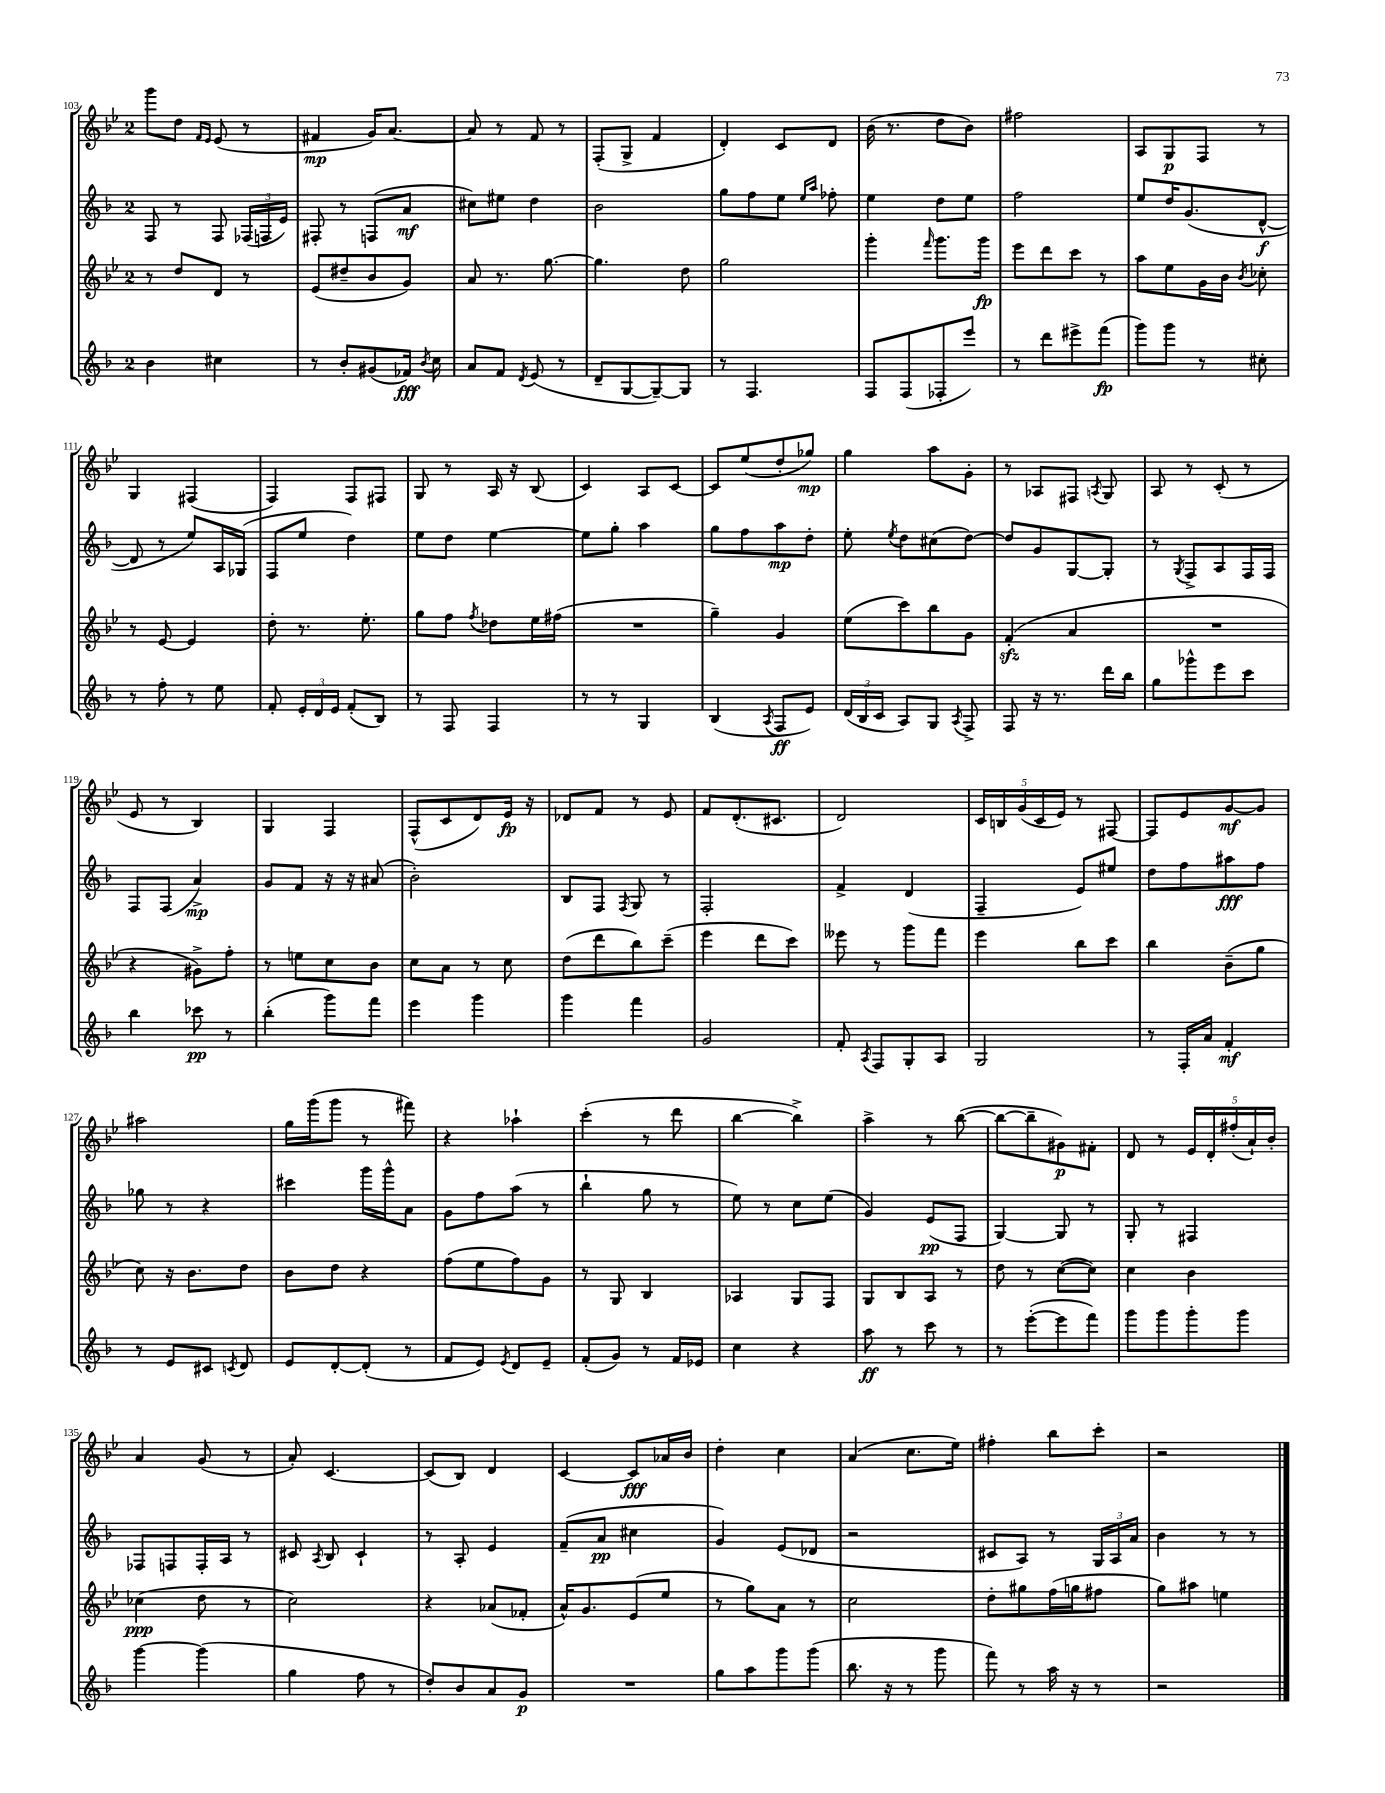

**kern	**kern	**kern	**kern
*staff4	*staff3	*staff2	*staff1
*clefG2	*clefG2	*clefG2	*clefG2
*k[b-]	*k[b-e-]	*k[b-]	*k[b-e-]
*M2/4	*M2/4	*M2/4	*M2/4
4b-	8r	8F	8ggg
.	8dd	8r	8dd
.	.	.	16qqf
.	.	.	16qqe-
4cc#	8d	8F	(8e-
.	8r	(24F-	8r
.	.	24F	.
.	.	24e)	.
=	=	=	=
8r	(8e-	8F#'	4f#
8b-'	8dd#~	8r	.
(8g#	8b-	(8F	16g)
.	.	.	[8.a
16f-)	8g)	8a	.
8qb-	.	.	.
16cc	.	.	.
=	=	=	=
8a	8a	8cc#)	8a]
8f	8.r	8ee#	8r
8qd	.	.	.
(8e	.	4dd	8f
.	[8.gg	.	.
8r	.	.	8r
=	=	=	=
8d~	4.gg]	2b-	(8F'
[8G	.	.	8G^
8G~_)	.	.	4f
8G]	8dd	.	.
=	=	=	=
8r	2gg	8gg	4d')
4.F	.	8ff	.
.	.	8ee	8c
.	.	16qqee	.
.	.	16qqaa	.
.	.	8ff-'	8d
=	=	=	=
8F	4ggg'	4ee	(16b-
.	.	.	8.r
(8F	.	.	.
.	16qqfff	.	.
8F-'	8.ggg	8dd	8dd
8eee)	.	8ee	8b-)
.	16ggg	.	.
=	=	=	=
8r	8eee-	2ff	2ff#
8ddd	8ddd	.	.
8eee#^	8ccc	.	.
(8fff	8r	.	.
=	=	=	=
8ggg)	8aa	8ee	8A
8ggg	8ee-	16dd	8G
.	.	(8.g	.
8r	16g	.	8F
.	16b-	.	.
.	8qb-	.	.
8cc#'	8cc-'	[8d^^	8r
=	=	=	=
8r	8r	8d]	4G
8ff'	[8e-	8r	.
8r	4e-]	8ee)	(4F#
8ee	.	16A	.
.	.	(16G-	.
=	=	=	=
8f'	8dd'	8F	4F)
24e'	8.r	8ee	.
24d	.	.	.
24e	.	.	.
(8f'	.	4dd)	8F
.	8.ee-'	.	.
8B-)	.	.	8F#
=	=	=	=
8r	8gg	8ee	8G
8F	8ff	8dd	8r
.	8qff	.	.
4F	8dd-	[4ee	16A
.	.	.	16r
.	16ee-	.	(8B-
.	(16ff#	.	.
=	=	=	=
8r	2r	8ee]	4c)
8r	.	8gg'	.
4G	.	4aa	8A
.	.	.	[8c
=	=	=	=
(4B-	4gg~)	8gg	8c]
.	.	8ff	(8ee-
8qA	.	.	.
8F	4g	8aa	8dd'
8e)	.	8dd'	8gg-)
=	=	=	=
(24d	(8ee-	8ee'	4gg
24B-	.	.	.
24c	.	.	.
.	.	8qee	.
8A)	8ccc)	8dd	.
8G	8bb-	(8cc#	8aa
8qA	.	.	.
8F^	8g	[8dd)	8g'
=	=	=	=
8F	(4f'	8dd]	8r
16r	.	8g	8A-
8.r	.	.	.
.	4a	[8G	8F#
.	.	.	8qA
16ddd	.	8G']	8G
16bb-	.	.	.
=	=	=	=
8gg	2r	8r	8A
.	.	8qG	.
8ggg-^^	.	8F^	8r
8eee	.	8A	(8c'
8ccc	.	16F	8r
.	.	16F	.
=	=	=	=
4bb-	4r	8F	8e-
.	.	(8F	8r
8ccc-	8g#^)	4a^)	4B-)
8r	8ff'	.	.
=	=	=	=
(4bb-'	8r	8g	4G
.	8ee	8f	.
8ggg)	8cc	16r	4F
.	.	16r	.
8fff	8b-	(8a#	.
=	=	=	=
4eee	8cc	2b-')	(8F^^
.	8a	.	8c
4ggg	8r	.	8d)
.	8cc	.	16e-
.	.	.	16r
=	=	=	=
4ggg	(8dd	8B-	8d-
.	8ddd	8F	8f
.	.	8qF	.
4fff	8bb-)	8G	8r
.	(8ccc~	8r	8e-
=	=	=	=
2g	4eee-	2F'	8f
.	.	.	(8.d'
.	8ddd	.	.
.	.	.	8.c#
.	8ccc)	.	.
=	=	=	=
8f'	8eee--	4f^	2d)
8qA	.	.	.
8F	8r	.	.
8G'	8ggg	(4d	.
8A	8fff	.	.
=	=	=	=
2G	4eee-	4F~	20c
.	.	.	20B
.	.	.	(20g
.	.	.	20c
.	.	.	20e-)
.	8bb-	8e)	8r
.	8ccc	8ee#	[8F#
=	=	=	=
8r	4bb-	8dd	8F#]
16F'	.	8ff	8e-
16a	.	.	.
4f'	(8b-~	8aa#	[8g
.	8gg	8ff	8g]
=	=	=	=
8r	8cc)	8gg-	2aa#
8e	16r	8r	.
.	8.b-	.	.
8c#	.	4r	.
8qc	.	.	.
8d	8dd	.	.
=	=	=	=
8e	8b-	4ccc#	16gg
.	.	.	(16ggg
[8d'	8dd	.	8ggg
(8d']	4r	16ggg	8r
.	.	16ggg^^	.
8r	.	8a	8fff#)
=	=	=	=
8f	(8ff	8g	4r
8e)	8ee-	8ff	.
8qe	.	.	.
8d	8ff)	(8aa	4aa-`
8e~	8g	8r	.
=	=	=	=
(8f'	8r	4bb-`	(4ccc'
8g)	8G	.	.
8r	4B-	8gg	8r
16f	.	8r	8ddd
16e-	.	.	.
=	=	=	=
4cc	4A-	8ee)	[4bb-
.	.	8r	.
4r	8G	8cc	4bb-^])
.	8F	(8ee	.
=	=	=	=
8aa	8G	4g)	4aa^
8r	8B-	.	.
8ccc	8A	(8e	8r
8r	8r	8F	([8bb-
=	=	=	=
8r	8dd	[4G)	8bb-_
([8eee'	8r	.	8bb-~]
8eee]	([8cc	8G]	8g#)
8fff)	8cc])	8r	8f#'
=	=	=	=
8ggg	4cc	8G'	8d
8ggg	.	8r	8r
8ggg'	4b-	4F#	20e-
.	.	.	20d'
.	.	.	(20ff#'
8ggg	.	.	.
.	.	.	20a`)
.	.	.	20b-'
=	=	=	=
[4ggg	(4cc-	8F-	4a
.	.	8F	.
(4ggg]	8dd	16F'	(8g
.	.	16A	.
.	8r	8r	8r
=	=	=	=
4gg	2cc)	8c#	8a')
.	.	8qA	.
.	.	8B-	[4.c
8ff	.	4c#`	.
8r	.	.	.
=	=	=	=
8dd')	4r	8r	(8c]
8b-	.	8A'	8B-)
8a	(8a-	4e	4d
8g	8f-'	.	.
=	=	=	=
2r	16a^^)	(8f~	[4c
.	8.g	.	.
.	.	8a	.
.	(8e-	4cc#	8c]
.	8ee-	.	16a-
.	.	.	16b-
=	=	=	=
8gg	8r	4g)	4dd'
8aa	8gg)	.	.
8ggg	8a	(8e	4cc
(8ggg	8r	8d-	.
=	=	=	=
8.bb-	2cc	2r	(4a
16r	.	.	.
8r	.	.	8.cc
8ggg	.	.	.
.	.	.	16ee-)
=	=	=	=
8fff)	8dd'	8c#	4ff#'
8r	8gg#	8A)	.
16aa	(16ff	8r	8bb-
16r	16gg	.	.
8r	8ff#	24G	8ccc'
.	.	24A	.
.	.	24a	.
=	=	=	=
2r	8gg)	4b-	2r
.	8aa#	.	.
.	4ee	8r	.
.	.	8r	.
==	==	==	==
*-	*-	*-	*-
